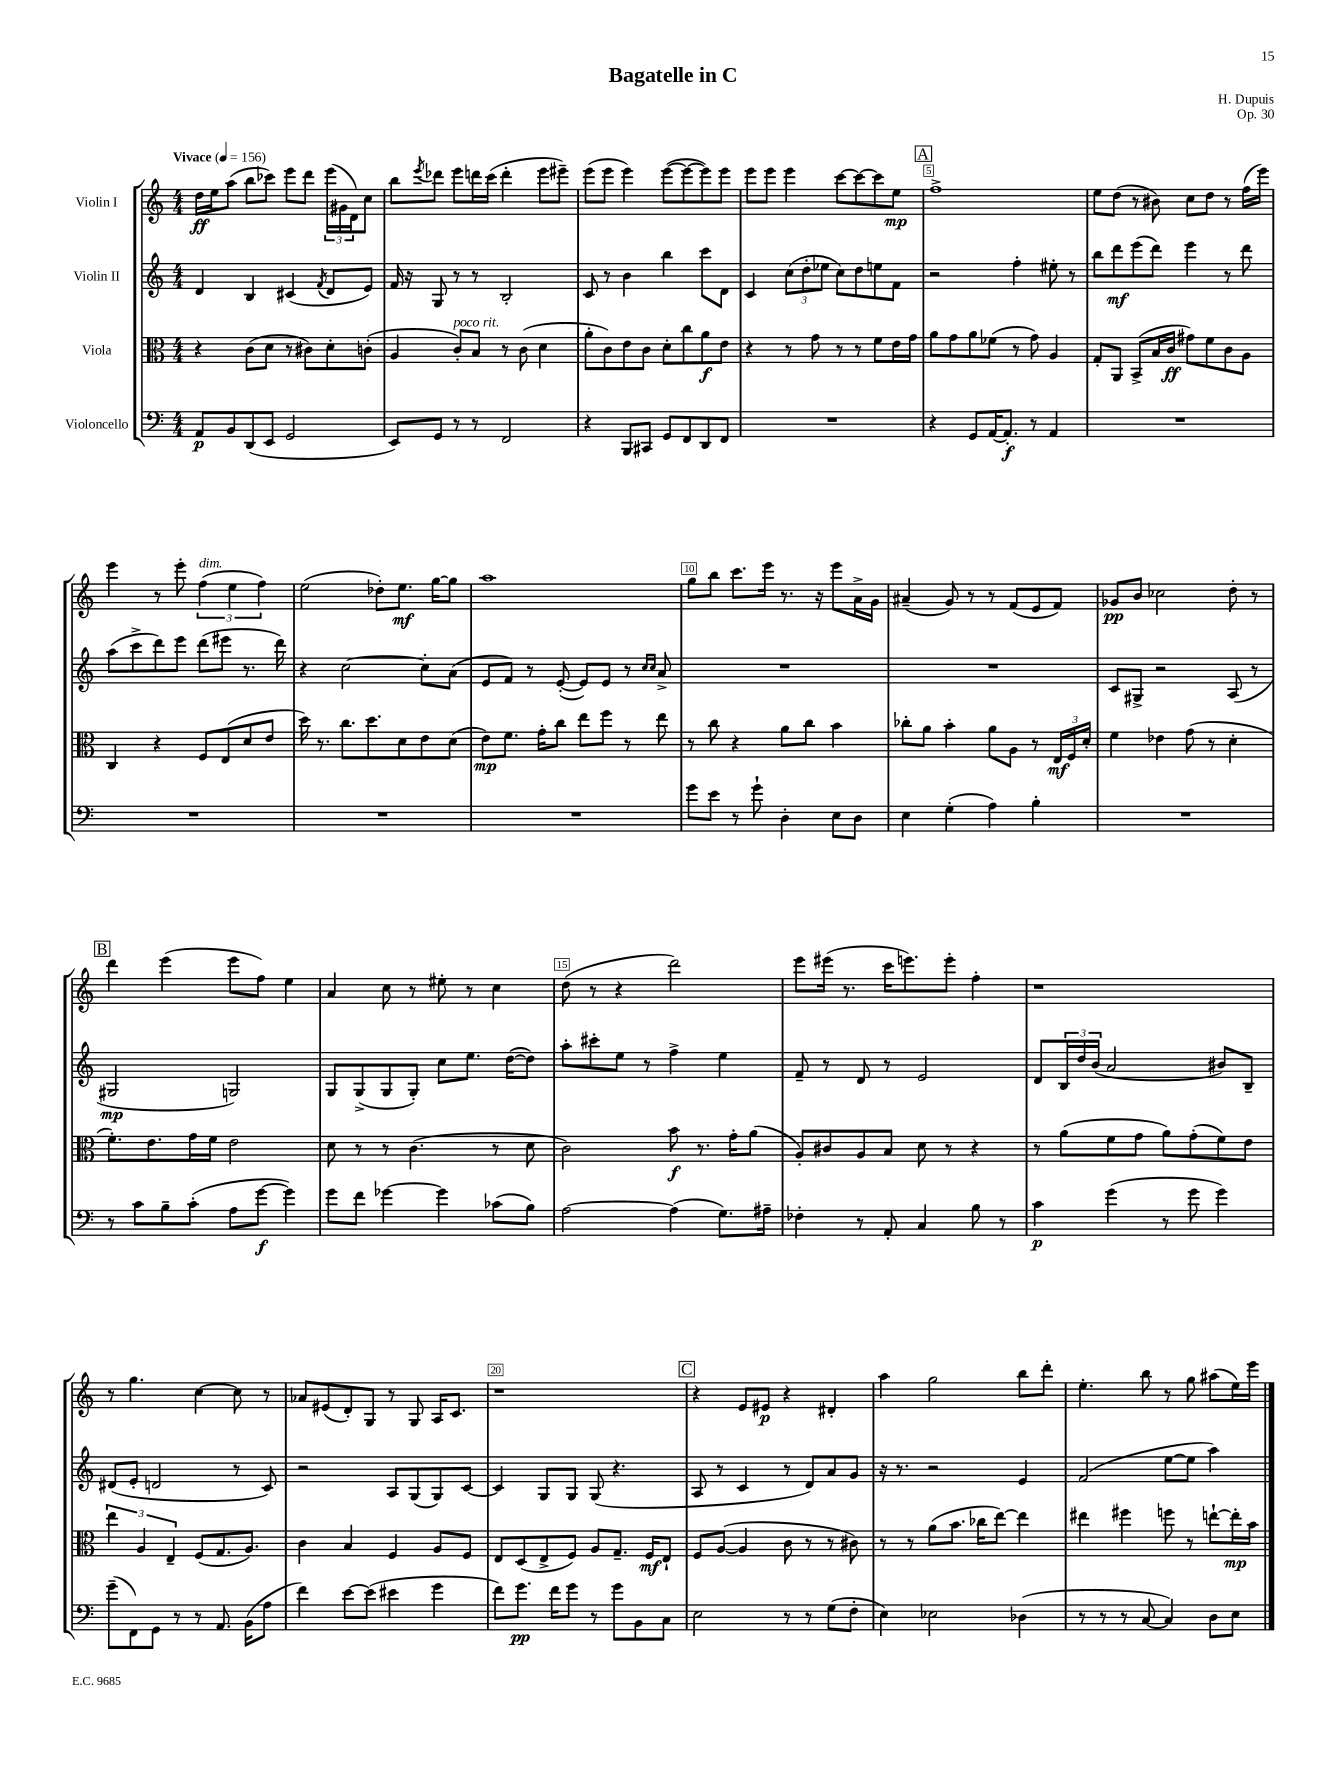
\header { title = "Bagatelle in C" composer = "H. Dupuis" opus = "Op. 30" }
<<
\new StaffGroup <<
\new Staff = "s0" \with { instrumentName = "Violin I" } {
    \clef treble \key c \major \numericTimeSignature \time 4/4 \tempo "Vivace" 4 = 156
    d''16\ff e''16 a''8( b''8 ces'''8) e'''8 d'''8 \tuplet 3/2 { e'''16( gis'16 d'16) } c''8 |
    b''8 \acciaccatura { e'''8 } des'''8 e'''8 d'''16 c'''16( d'''4-. e'''8 eis'''8--) |
    e'''8( e'''8 e'''4) e'''8~( e'''8~ e'''8) e'''8 |
    e'''8 e'''8 e'''4 c'''8~ c'''8~ c'''8 e''8\mp |
    \mark \markup { \box "A" } f''1-> |
    e''8 d''8( r8 bis'8) c''8 d''8 r8 f''16( e'''16) |
    e'''4 r8 e'''8-. \tuplet 3/2 { f''4^\markup { \italic "dim." }( e''4 f''4) } |
    e''2( des''8-.) e''8.\mf g''16~ g''8 |
    a''1 |
    g''8 b''8 c'''8. e'''16 r8. r16 e'''8 a'16-> g'16 |
    ais'4--( g'8) r8 r8 f'8( e'8 f'8) |
    ges'8\pp b'8 ces''2 d''8-. r8 |
    \mark \markup { \box "B" } d'''4 e'''4( e'''8 f''8) e''4 |
    a'4 c''8 r8 eis''8-. r8 c''4 |
    d''8( r8 r4 d'''2) |
    e'''8 eis'''16( r8. c'''16 e'''8.) e'''8-. f''4-. |
    r1 |
    r8 g''4. c''4~ c''8 r8 |
    aes'8 eis'8( d'8-.) g8 r8 g8 a16 c'8. |
    r1 |
    \mark \markup { \box "C" } r4 e'8 eis'8\p r4 dis'4-. |
    a''4 g''2 b''8 d'''8-. |
    e''4.-. b''8 r8 g''8 ais''8( e''16) e'''16 \bar "|." |
}
\new Staff = "s1" \with { instrumentName = "Violin II" } {
    \clef treble \key c \major \numericTimeSignature \time 4/4
    d'4 b4 cis'4( \acciaccatura { f'8 } d'8 e'8) |
    f'16 r16 g8 r8 r8 b2-. |
    c'8 r8 b'4 b''4 c'''8 d'8 |
    c'4 \tuplet 3/2 { c''8( d''8-. ees''8 } c''8) d''8 e''8 f'8 |
    \mark \markup { \box "A" } r2 f''4-. eis''8-. r8 |
    b''8 d'''8\mf e'''8( d'''8) e'''4 r8 d'''8 |
    a''8( c'''8-> d'''8) e'''8 d'''8( eis'''8 r8. d'''16) |
    r4 c''2~ c''8-. a'8( |
    e'8 f'8) r8 e'8~-.( e'8) e'8 r8 \grace { c''16 c''16 } a'8-> |
    R1 |
    R1 |
    c'8 gis8-> r2 a8( r8 |
    \mark \markup { \box "B" } gis2\mp g2) |
    g8 g8->( g8 g8-.) c''8 e''8. d''16~( d''8) |
    a''8-. cis'''8-. e''8 r8 f''4-> e''4 |
    f'8-- r8 d'8 r8 e'2 |
    d'8 \tuplet 3/2 { b16 d''16 b'16( } a'2 bis'8) b8-- |
    dis'8( e'8-. d'2 r8 c'8) |
    r2 a8 g8( g8) c'8~ |
    c'4 g8 g8 g8( r4. |
    \mark \markup { \box "C" } a8 r8 c'4 r8 d'8) a'8 g'8 |
    r16 r8. r2 e'4 |
    f'2( e''8~ e''8 a''4) \bar "|." |
}
\new Staff = "s2" \with { instrumentName = "Viola" } {
    \clef alto \key c \major \numericTimeSignature \time 4/4
    r4 c'8( d'8 r8 cis'8) d'8-. c'8-.( |
    a4 c'8-.^\markup { \italic "poco rit." }) b8 r8 c'8( d'4 |
    a'8-. c'8) e'8 c'8 d'8-. c''8 a'8\f e'8 |
    r4 r8 g'8 r8 r8 f'8 e'16 g'16 |
    \mark \markup { \box "A" } a'8 g'8 a'8 fes'8( r8 g'8) a4 |
    g8-. a,8 b,8->( b16 c'16\ff gis'8) f'8 c'8 a8 |
    c4 r4 f8 e8( d'8 e'8 |
    d''16) r8. c''8. d''8. d'8 e'8 d'8( |
    e'8\mp) f'8. g'16-. c''8 e''8 f''8 r8 e''8 |
    r8 c''8 r4 a'8 c''8 b'4 |
    ces''8-. a'8 b'4-. a'8 a8 r8 \tuplet 3/2 { e16\mf f16 d'16-. } |
    f'4 ees'4 g'8( r8 d'4-. |
    \mark \markup { \box "B" } f'8.-.) e'8. g'16 f'16 e'2 |
    d'8 r8 r8 c'4.( r8 d'8 |
    c'2) b'8\f r8. g'16-. a'8( |
    a8-.) cis'8 a8 b8 d'8 r8 r4 |
    r8 a'8( f'8 g'8 a'8) g'8-.( f'8) e'8 |
    \tuplet 3/2 { e''4 a4 e4-- } f8( g8. a8.) |
    c'4 b4 f4 a8 f8 |
    e8 d8( e8-> f8) a8 g8.-- f16\mf e8-! |
    \mark \markup { \box "C" } f8 a8~( a4 c'8 r8 r8 cis'8) |
    r8 r8 a'8( b'8. ces''16 e''8~) e''4 |
    eis''4 fis''4 f''8 r8 e''8~-! e''16-.\mp b'16 \bar "|." |
}
\new Staff = "s3" \with { instrumentName = "Violoncello" } {
    \clef bass \key c \major \numericTimeSignature \time 4/4
    a,8\p b,8 d,8( e,8 g,2 |
    e,8) g,8 r8 r8 f,2 |
    r4 b,,8 cis,8 g,8 f,8 d,8 f,8 |
    R1 |
    \mark \markup { \box "A" } r4 g,8 a,16~ a,8.-.\f r8 a,4 |
    R1 |
    R1 |
    R1 |
    R1 |
    g'8 e'8 r8 g'8-! d4-. e8 d8 |
    e4 g4-.( a4) b4-. |
    R1 |
    \mark \markup { \box "B" } r8 c'8 b8-- c'8-.( a8 g'8~\f g'4) |
    g'8 f'8 ges'4~ ges'4 ces'8( b8) |
    a2~ a4( g8.) ais16-- |
    fes4-. r8 a,8-. c4 b8 r8 |
    c'4\p g'4( r8 g'8 g'4) |
    g'8--( f,8) g,8 r8 r8 a,8. b,16( a8 |
    f'4) e'8~ e'8( eis'4 g'4 |
    f'8) g'8.\pp f'16 g'8 r8 g'8 b,8 c8 |
    \mark \markup { \box "C" } e2 r8 r8 g8( f8-. |
    e4) ees2 des4( |
    r8 r8 r8 c8~ c4) d8 e8 \bar "|." |
}
>>
>>
\layout { \context { \Score \override BarNumber.break-visibility = ##(#f #t #t) barNumberVisibility = #(every-nth-bar-number-visible 5) \override BarNumber.stencil = #(make-stencil-boxer 0.1 0.3 ly:text-interface::print) } }
